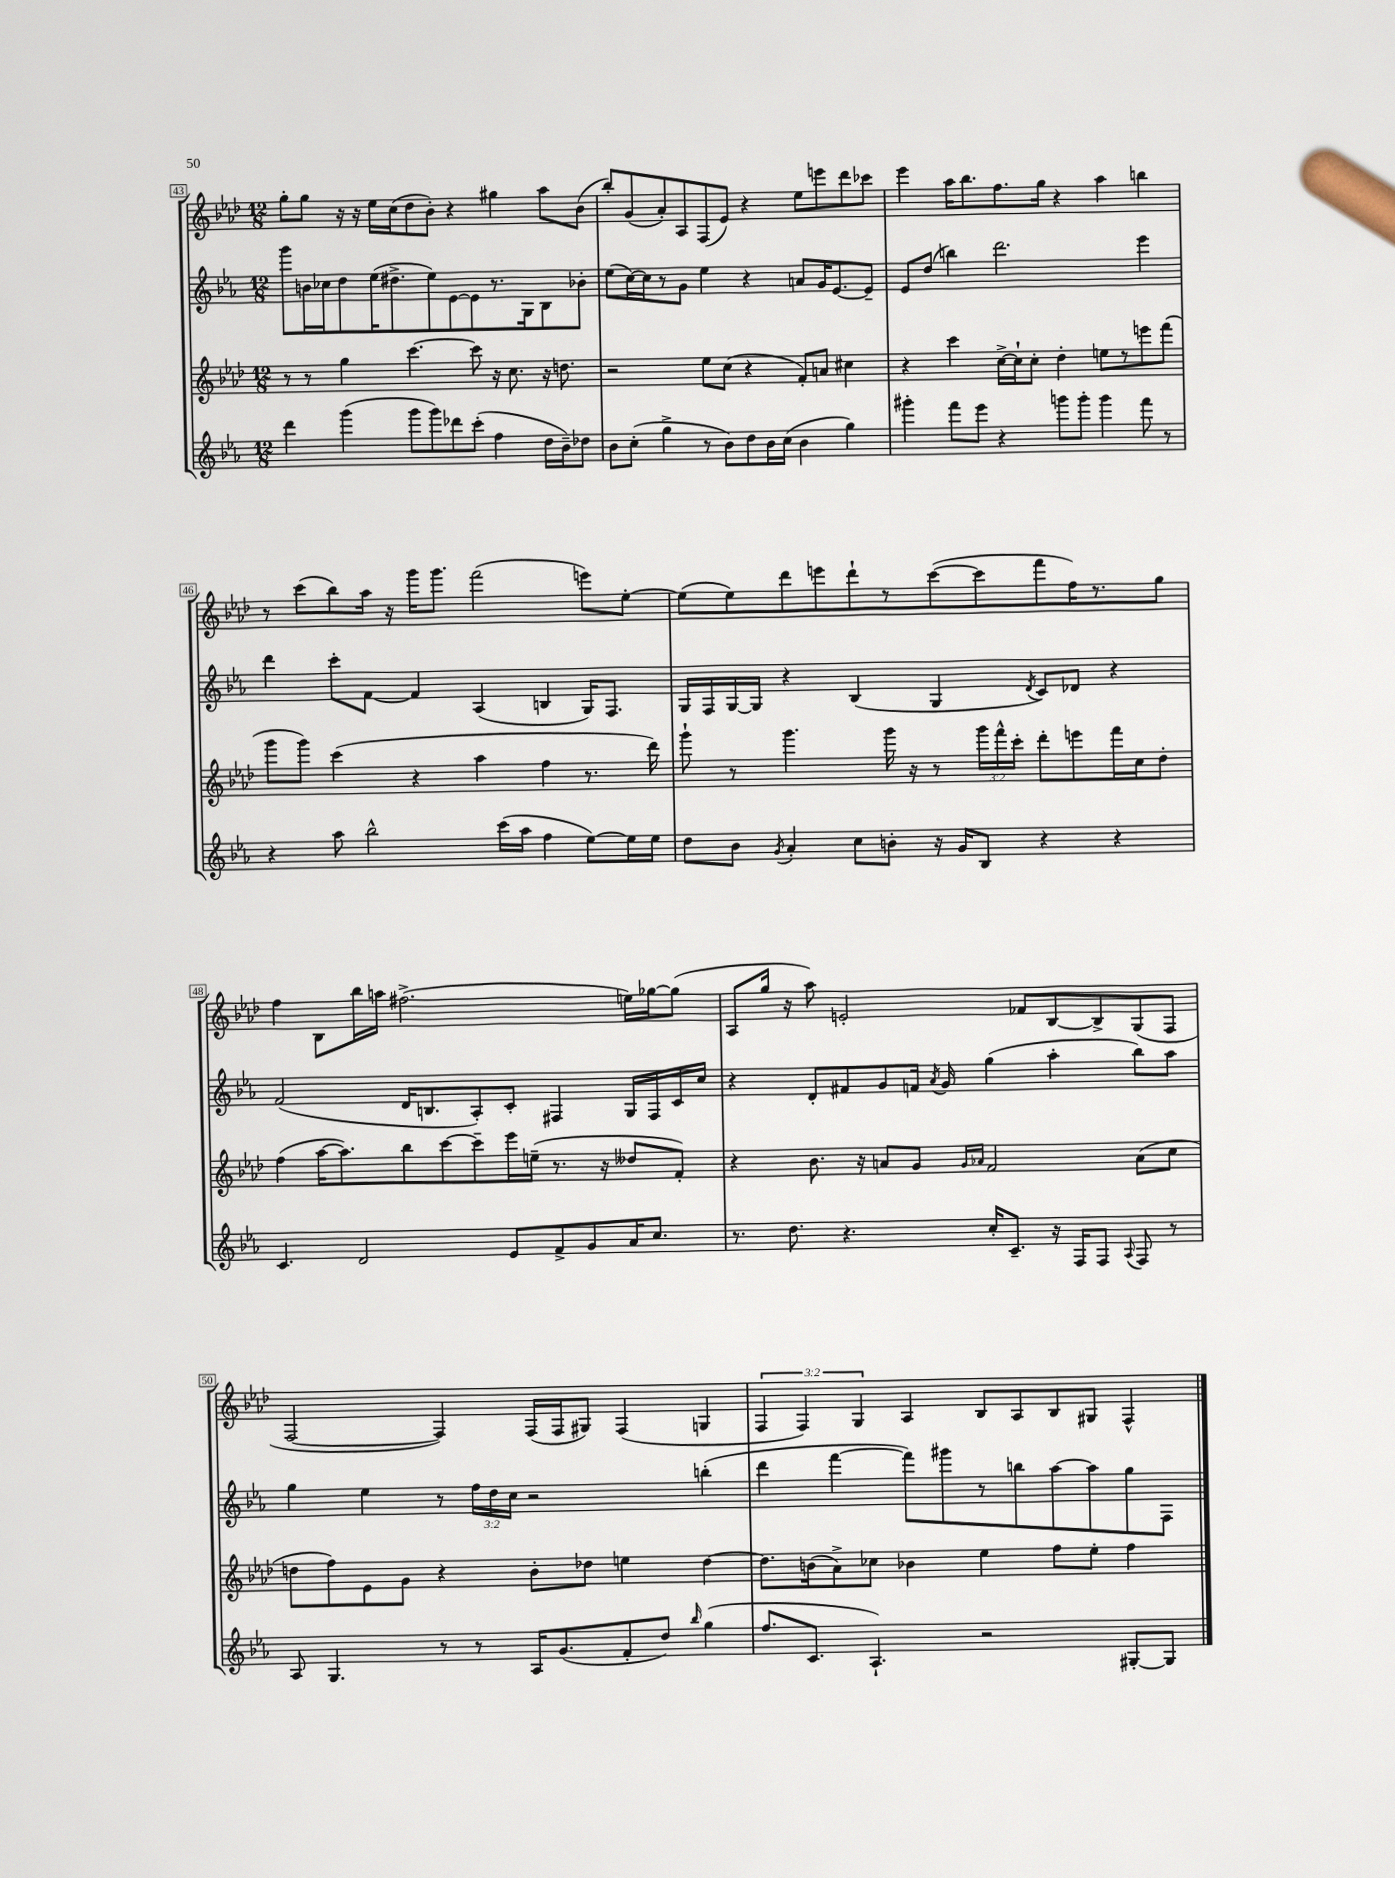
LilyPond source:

<<
\new StaffGroup <<
\new Staff = "s0" {
    \clef treble \key aes \major \numericTimeSignature \time 12/8 \override Staff.TupletNumber.text = #tuplet-number::calc-fraction-text
    \autoBeamOff g''8[-. g''8] r16 r16 ees''16[ c''16( des''8 bes'8]-.) r4 gis''4 aes''8[ bes'8]( |
    bes''8[-.) g'8( aes'8-.) aes8 f8( ees'8]) r4 ees''8[ e'''8 des'''8 ces'''8] |
    ees'''4 aes''16[ bes''8. f''8. g''16] r4 aes''4 b''4 |
    r8 c'''8[( bes''8) aes''16] r16 g'''16[ g'''8.] f'''2( e'''8[) ees''8]~-. |
    ees''8[( ees''8) des'''8 e'''8 des'''8-! r8 c'''8~( c'''8 f'''8 f''16) r8. g''8] |
    f''4 bes8[ bes''16 a''16] fis''2.->( e''16[) ges''16~ ges''8]( |
    aes8[ g''16] r16 aes''8) e'2-. fes'8[ bes8~ bes8-> g8( f8] |
    f2~ f4) f16[( f16 gis8]) f4( g4 |
    \tuplet 3/2 { f4 f4) g4 } aes4 bes8[ aes8 bes8 gis8] f4-^ \bar "|." |
}
\new Staff = "s1" {
    \clef treble \key ees \major \numericTimeSignature \time 12/8 \override Staff.TupletNumber.text = #tuplet-number::calc-fraction-text
    \autoBeamOff g'''8[ b'16 ces''16 d''8 ees''16( dis''8.-> ees''8) ees'8~ ees'8 r8. g16 bes8 bes'8]-. |
    ees''8[( c''16~) c''16 r8 g'8] ees''4 r4 a'8[ g'16 ees'8.~ ees'8]-- |
    ees'8[ d''8]( b''4) d'''2. ees'''4 |
    d'''4 c'''8[-. f'8]~ f'4 aes4( b4 g16[) f8.] |
    g16[ f16 g16~ g16] r4 bes4( g4 \acciaccatura { d'8 } c'8[) des'8] r4 |
    f'2( d'16[ b8. aes8-.) c'8]-. fis4 g16[ fis16 c'16 c''16] |
    r4 d'8[-. fis'8 g'8 f'16] \acciaccatura { aes'8 } g'16 g''4( aes''4-. bes''8[) aes''8] |
    g''4 ees''4 r8 \tuplet 3/2 { f''16[ d''16 c''16] } r2 b''4-.( |
    d'''4 f'''4~ f'''8[) gis'''8 r8 b''8 aes''8~ aes''8 g''8 f8] \bar "|." |
}
\new Staff = "s2" {
    \clef treble \key aes \major \numericTimeSignature \time 12/8 \override Staff.TupletNumber.text = #tuplet-number::calc-fraction-text
    \autoBeamOff r8 r8 g''4 c'''4.~ c'''8 r16 c''8. r16 d''8. |
    r2 ees''8[ c''8]( r4 f'8[-.) a'8] cis''4 |
    r4 c'''4 c''16[~-> c''16-! c''8]-. des''4-. e''8[ r8 e'''8 f'''8]( |
    g'''8[ g'''8]) c'''4( r4 aes''4 f''4 r8. des'''16) |
    g'''8-! r8 g'''4. g'''16 r16 r8 \tuplet 3/2 { g'''16[ f'''16-^ c'''16]-. } des'''8[-. e'''8 f'''16 c''16 des''8]-. |
    f''4( aes''16[~ aes''8.) bes''8 c'''8~ c'''8-- ees'''16 e''16]--( r8. r16 deses''8[ f'8]-.) |
    r4 bes'8. r16 a'8[ g'8] \grace { g'16[ aes'16] } f'2 aes'8[( c''8] |
    d''8[ f''8) ees'8 g'8] r4 bes'8[-. des''8] e''4 des''4~ |
    des''8.[ b'16( aes'8->) ces''8] bes'4 ees''4 f''8[ ees''8]-. f''4 \bar "|." |
}
\new Staff = "s3" {
    \clef treble \key ees \major \numericTimeSignature \time 12/8
    \autoBeamOff d'''4 g'''4( g'''8[ g'''8) des'''8 c'''8]-.( f''4 d''16[ bes'16--) des''8] |
    bes'8[ c''8]-.( g''4-> r8 bes'8[) d''8 bes'16 c''16]( bes'4 g''4) |
    gis'''4-. f'''8[ ees'''8] r4 g'''8[ g'''8]-. g'''4 f'''8 r8 |
    r4 aes''8 bes''2-^ c'''16[( aes''16] f''4 ees''8[~) ees''16 ees''16] |
    d''8[ bes'8] \acciaccatura { g'8 } aes'4-. c''8[ b'8]-. r16 g'16[ bes8] r4 r4 |
    c'4. d'2 ees'8[ f'8-> g'8 aes'16 c''8.] |
    r8. d''8. r4. c''16[-. c'8.]-- r16 f16[ f8] \appoggiatura { aes8 } f8 r8 |
    aes8 g4. r8 r8 aes16[ g'8.( f'8-. d''8]) \grace { bes''16 } g''4( |
    f''8.[ c'8.] aes4.-!) r2 gis8[~-. gis8] \bar "|." |
}
>>
>>
\layout { \context { \Score currentBarNumber = #43 \override BarNumber.stencil = #(make-stencil-boxer 0.1 0.3 ly:text-interface::print) } }
